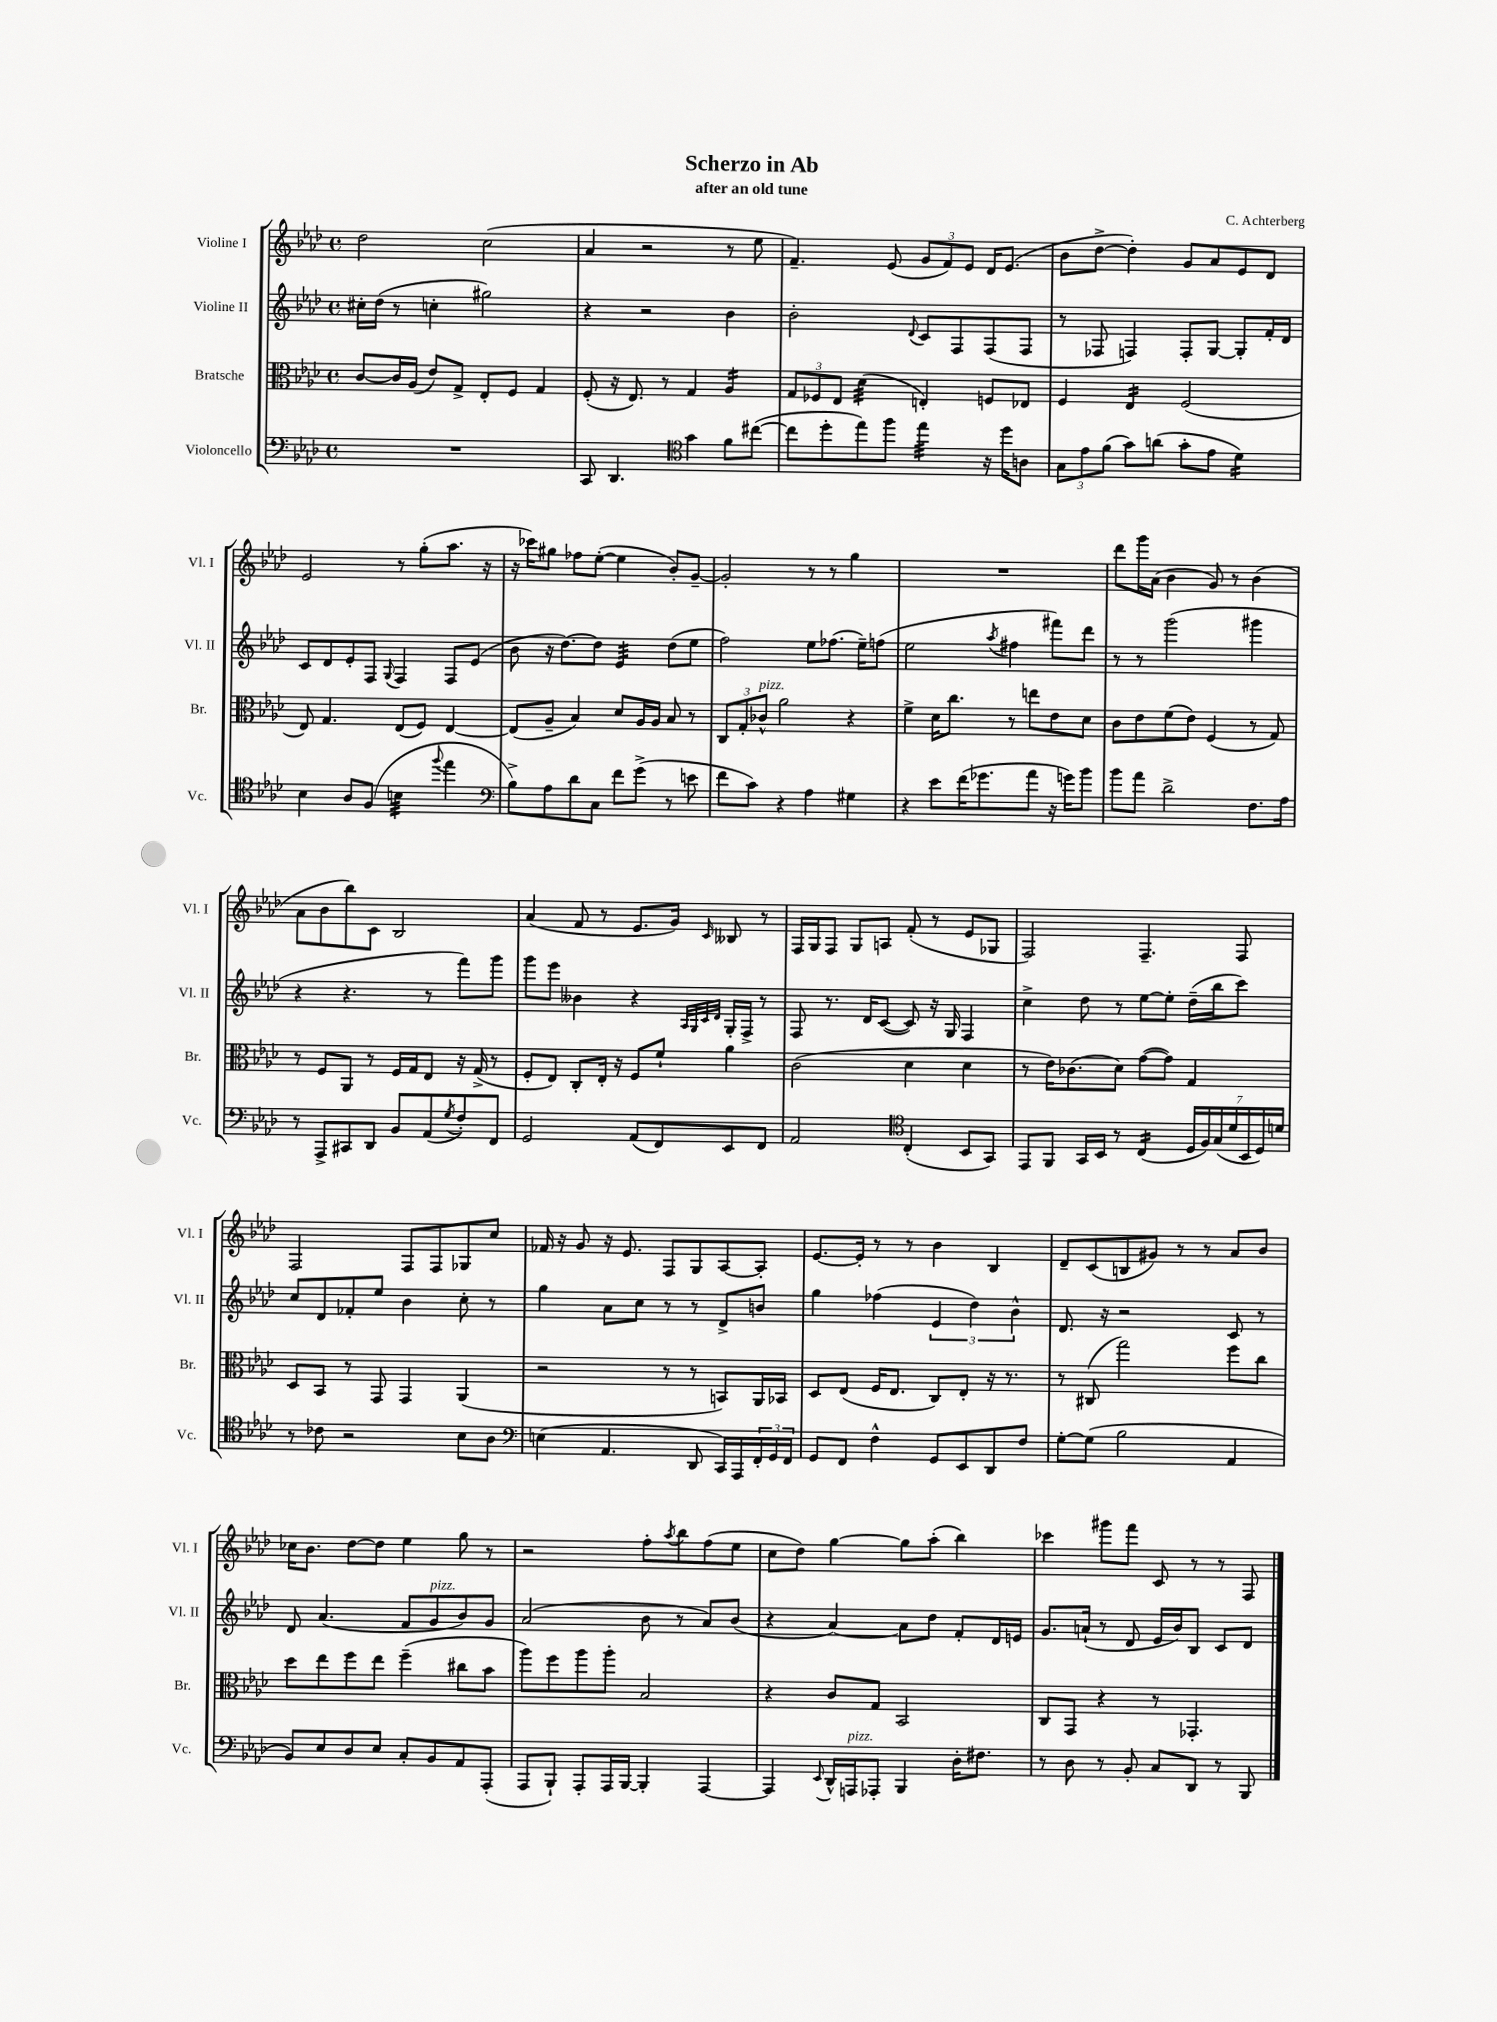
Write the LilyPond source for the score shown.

\header { title = "Scherzo in Ab" composer = "C. Achterberg" subtitle = "after an old tune" }
<<
\new StaffGroup <<
\new Staff = "s0" \with { instrumentName = "Violine I" shortInstrumentName = "Vl. I" } {
    \clef treble \key aes \major \defaultTimeSignature \time 4/4
    des''2 c''2( |
    aes'4 r2 r8 ees''8 |
    f'4.--) ees'8( \tuplet 3/2 { g'8 f'8) ees'8 } des'16 ees'8.( |
    bes'8 des''8~-> des''4-.) g'8 aes'8 ees'8 des'8 |
    ees'2 r8 g''8-.( aes''8. r16 |
    r16 ces'''16) gis''8 fes''8 ees''8~-.( ees''4 bes'8-.) g'8~-- |
    g'2-. r8 r8 g''4 |
    R1 |
    des'''8 g'''16 aes'16( bes'4 g'8) r8 bes'4( |
    aes'8 bes'8 bes''8) c'8 bes2 |
    aes'4( f'8 r8 ees'8. g'16) \grace { c'16 } beses8 r8 |
    f16 g16 f8 g8 a8 f'8-.( r8 ees'8 ges8 |
    f2) f4.-- f8 |
    f2 f8 f8 ges8 c''8 |
    fes'16 r16 g'8 r16 ees'8. f8 g8 aes8~ aes8-. |
    ees'8.~ ees'16-. r8 r8 bes'4 bes4 |
    des'8-- c'8( b8 gis'8) r8 r8 aes'8 bes'8 |
    ces''16 bes'8. des''8~ des''8 ees''4 g''8 r8 |
    r2 f''8-. \acciaccatura { aes''8 } bes''8 f''8( ees''8 |
    c''8 des''8) g''4~ g''8 aes''8-.( bes''4) |
    ces'''4 gis'''8 f'''8 c'8 r8 r8 f8 \bar "|." |
}
\new Staff = "s1" \with { instrumentName = "Violine II" shortInstrumentName = "Vl. II" } {
    \clef treble \key aes \major \defaultTimeSignature \time 4/4
    cis''16-. des''16( r8 c''4-. gis''2) |
    r4 r2 bes'4 |
    bes'2-. \appoggiatura { des'8 } c'8 f8 f8( f8 |
    r8 fes8 f4) f8-. g8~ g8-. f'16-. des'16 |
    c'8 des'8 ees'8-. f8 \appoggiatura { g8 } f4 f8 ees'8( |
    bes'8 r16 des''8.~) des''8 ees'4:32 des''8( ees''8 |
    f''2) ees''8 fes''8.( ees''16--) f''8( |
    ees''2 \acciaccatura { aes''8 } fis''4 fis'''8) des'''8 |
    r8 r8 g'''2( gis'''4 |
    r4 r4. r8 f'''8) g'''8 |
    g'''8 ees'''8 beses'4 r4 \grace { aes32 g32 c'32 des'32 } g16-. f16-> r8 |
    f8 r8. des'16 c'8~( c'8) r16 g16 f4 |
    c''4-> des''8 r8 ees''8~ ees''8-. des''16--( bes''16 c'''8) |
    c''8 des'8 fes'8-. ees''8 bes'4 c''8-. r8 |
    g''4 aes'8 c''8 r8 r8 des'8-> b'8 |
    g''4 fes''4( \tuplet 3/2 { ees'4 des''4) bes'4-^ } |
    des'8. r16 r2 c'8 r8 |
    des'8 aes'4.( f'8 g'8^\markup { \italic "pizz." } bes'8) g'8 |
    aes'2( bes'8 r8 aes'8) bes'8( |
    r4 aes'4~) aes'8 des''8 f'8-. des'16 e'16 |
    g'8. a'16-!( r8 des'8 ees'16 bes'16) bes8 c'8 des'8 \bar "|." |
}
\new Staff = "s2" \with { instrumentName = "Bratsche" shortInstrumentName = "Br." } {
    \clef alto \key aes \major \defaultTimeSignature \time 4/4
    c'8~ c'16 aes16( ees'8) g8-> ees8-. f8 g4 |
    f8-.( r16 ees8.) r8 g4 aes4:16 |
    \tuplet 3/2 { g8 fes8 ees8 } des'4:32( e4-.) f8 ees8 |
    f4 ees4:16 f2( |
    ees8) g4. ees8( f8) ees4~ |
    ees8( aes8-- bes4) des'8 aes16 aes16 bes8 r8 |
    \tuplet 3/2 { c8 g8-. ces'8-^^\markup { \italic "pizz." } } aes'2 r4 |
    f'4-> des'16 c''8. r8 e''8 ees'8 des'8 |
    c'8 ees'8 f'8( ees'8) f4( r8 g8) |
    r8 f8 aes,8 r8 f16 g16 ees8 r16 g16->( r8 |
    f8-. ees8) c8-. ees16-. r16 f8 f'8-! aes'4 |
    c'2( des'4 des'4 |
    r8 ees'16) ces'8.( des'8) g'8~( g'8) g4 |
    des8 bes,8 r8 g,8 g,4 aes,4( |
    r2 r8 r8 b,8) aes,16 bes,16 |
    des8 ees8( f16 ees8. c8) ees8-. r16 r8. |
    r8 cis8( g''2) f''8 c''8 |
    des''8 ees''8 f''8 ees''8 f''4--( cis''8 bes'8 |
    aes''8) f''8 aes''8 aes''8-. bes2 |
    r4 c'8 g8 bes,2 |
    c8 g,8 r4 r8 ges,4.-. \bar "|." |
}
\new Staff = "s3" \with { instrumentName = "Violoncello" shortInstrumentName = "Vc." } {
    \clef bass \key aes \major \defaultTimeSignature \time 4/4
    R1 |
    c,8 des,4. \clef tenor g'4 f'8 cis''8~( |
    cis''8 des''8-. ees''8) f''8 ees''4:32 r16 des''16 a8 |
    \tuplet 3/2 { g8 ees'8 f'8( } g'8) a'8( g'8-. ees'8 des'4:16) |
    bes4 aes8 f8( b4:32 \appoggiatura { f''8 } ees''4 |
    \clef bass bes8->) aes8 des'8 c8 f'8 g'8->( r8 e'8 |
    f'8 c'8) r4 aes4 gis4 |
    r4 ees'8 f'16( ges'8. aes'8 r16 g'16) bes'8 |
    bes'8 aes'8 des'2-> f8. aes16 |
    r8 aes,,8-> cis,8 des,8 bes,8 aes,8( \acciaccatura { g8 } f8-.) f,8 |
    g,2 aes,8( f,8) ees,8 f,8 |
    aes,2 \clef tenor c4-.( bes,8 g,8) |
    ees,8 f,8 g,16 bes,16 r8 c4:16( \tuplet 7/4 { des16 f16) g16( des'16 bes,16 des16) d'16 } |
    r8 ces'8 r2 bes8 aes8 |
    \clef bass e4( aes,4. des,8 c,16) aes,,16 \tuplet 3/2 { f,16-. g,16 f,16 } |
    g,8 f,8 f4-^ g,8 ees,8 des,8 f8 |
    g8~-. g8( bes2 aes,4 |
    bes,8) ees8 des8 ees8 c8-. bes,8 aes,8 aes,,8-.( |
    aes,,8 bes,,8-!) aes,,8-. aes,,16 bes,,16~ bes,,4-. aes,,4~ |
    aes,,4 \appoggiatura { ees,8 } des,16-^ a,,16^\markup { \italic "pizz." } aes,,8-. bes,,4 des16-. fis8. |
    r8 des8 r8 bes,8-. c8 des,8 r8 bes,,8 \bar "|." |
}
>>
>>
\layout { \context { \Score \remove "Bar_number_engraver" } }
